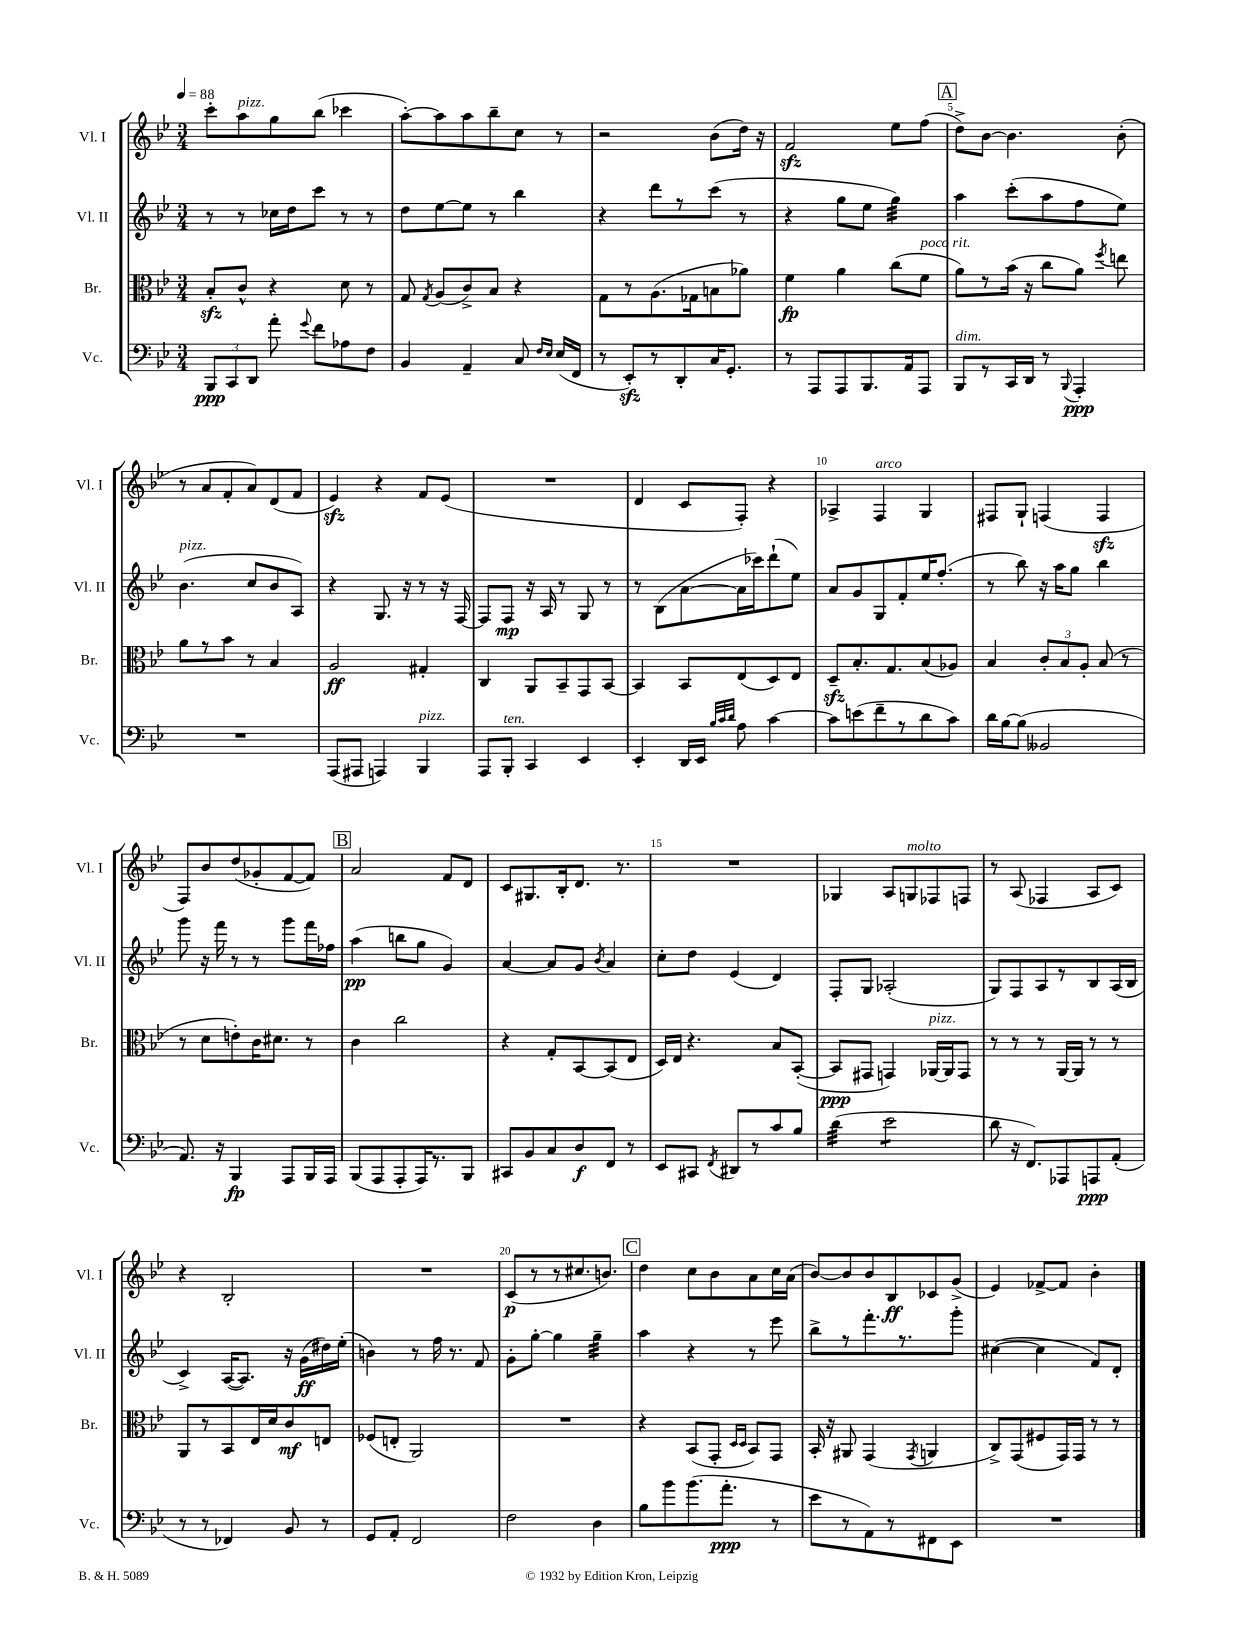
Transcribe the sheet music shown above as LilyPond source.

<<
\new StaffGroup <<
\new Staff = "s0" \with { instrumentName = "Vl. I" shortInstrumentName = "Vl. I" } {
    \clef treble \key bes \major \numericTimeSignature \time 3/4 \tempo 4 = 88
    \autoBeamOff c'''8[-. a''8^\markup { \italic "pizz." } g''8 bes''8]( ces'''4 |
    a''8[~-.) a''8 a''8 bes''8-- c''8] r8 |
    r2 bes'8[( d''16]) r16 |
    f'2\sfz ees''8[ f''8]( |
    \mark \markup { \box "A" } d''8[->) bes'8]~ bes'4. bes'8-.( |
    r8 a'8[ f'8-. a'8) d'8( f'8] |
    ees'4\sfz) r4 f'8[ ees'8]( |
    R2. |
    d'4 c'8[ f8]-.) r4 |
    aes4-> f4^\markup { \italic "arco" } g4 |
    fis8[ g8]-! f4( f4\sfz |
    f8[) bes'8 d''8( ges'8-. f'8~ f'8]) |
    \mark \markup { \box "B" } a'2 f'8[ d'8] |
    c'8[ gis8. bes16-. d'8.] r8. |
    R2. |
    ges4 a8[ g8^\markup { \italic "molto" } fes8 f8] |
    r8 a8( fes4 a8[ c'8]) |
    r4 bes2-. |
    R2. |
    c'8[\p( r8 r8 cis''8. b'8.]) |
    \mark \markup { \box "C" } d''4 c''8[ bes'8 a'8 c''16 a'16]( |
    bes'8[~) bes'8 bes'8 bes8\ff ces'8 g'8]->( |
    ees'4) fes'8[~-> fes'8] bes'4-. \bar "|." |
}
\new Staff = "s1" \with { instrumentName = "Vl. II" shortInstrumentName = "Vl. II" } {
    \clef treble \key bes \major \numericTimeSignature \time 3/4
    \autoBeamOff r8 r8 ces''16[ d''16 c'''8] r8 r8 |
    d''8[ ees''8~ ees''8] r8 bes''4 |
    r4 d'''8[ r8 c'''8]( r8 |
    r4 g''8[ ees''8] g''4:32) |
    \mark \markup { \box "A" } a''4 c'''8[-.( a''8 f''8 ees''8]) |
    bes'4.^\markup { \italic "pizz." }( c''8[ bes'8 a8]) |
    r4 g8. r16 r8 r16 f16~ |
    f8[ f8]\mp r16 a16 r8 g8 r8 |
    r8 bes8[( a'8~ a'16 ces'''16) d'''8-!( ees''8]) |
    a'8[ g'8 g8 f'8-. ees''16 f''8.]-.( |
    r8 bes''8) r16 a''16[ g''8] bes''4 |
    g'''8 r16 f'''16 r8 r8 g'''8[ f'''16 fes''16] |
    \mark \markup { \box "B" } a''4\pp( b''8[ g''8] g'4) |
    a'4~ a'8[ g'8] \acciaccatura { bes'8 } a'4 |
    c''8[-. d''8] ees'4( d'4) |
    f8[-. g8] aes2-.( |
    g8[) f8 a8 r8 bes8 a16( bes16] |
    c'4->) a16[~( a8.]) r16 g'16[\ff( dis''16) ees''16]-.( |
    b'4) r8 f''16 r8. f'8 |
    g'8[-. g''8]~-. g''4 g''4:32-- |
    \mark \markup { \box "C" } a''4 r4 r8 ees'''8 |
    bes''8[-> r8 f'''8.-. r8. g'''8]-. |
    cis''4~( cis''4 f'8[) d'8]-. \bar "|." |
}
\new Staff = "s2" \with { instrumentName = "Br." shortInstrumentName = "Br." } {
    \clef alto \key bes \major \numericTimeSignature \time 3/4
    \autoBeamOff bes8[-.\sfz c'8]-^ r4 d'8 r8 |
    g8 \acciaccatura { g8 } a8[( c'8->) bes8] r4 |
    g8[ r8 a8.( ges16 b8 aes'8]) |
    f'4\fp a'4 c''8[( f'8]^\markup { \italic "poco rit." } |
    \mark \markup { \box "A" } a'8[) r8 bes'16]( r16 c''8[ a'8]) \acciaccatura { f''8 } e''8 |
    a'8[ r8 bes'8] r8 bes4 |
    a2\ff gis4-. |
    c4 a,8[ bes,8-- g,8 bes,8]~ |
    bes,4 bes,8[ ees8( d8) ees8] |
    d8[--\sfz bes8.-. g8. bes8( aes8]) |
    bes4 \tuplet 3/2 { c'8[-. bes8 a8]-. } bes8( r8 |
    r8 d'8[ e'8-.) c'16 dis'8.] r8 |
    \mark \markup { \box "B" } c'4 c''2 |
    r4 g8[-. bes,8~ bes,8( ees8] |
    d16[) ees16] r4. bes8[ bes,8]~-.( |
    bes,8[\ppp gis,8] g,4) aes,16[~^\markup { \italic "pizz." } aes,16 g,8] |
    r8 r8 r8 a,16[~ a,16] r8 r8 |
    a,8[ r8 bes,8 ees16 d'16 c'8\mf e8] |
    fes8[( e8]-. a,2) |
    R2. |
    \mark \markup { \box "C" } r4 bes,8[( g,8]-. \grace { d16[ d16] } bes,8[) g,8] |
    bes,16-. r16 ais,8 g,4( \acciaccatura { g,8 } a,4 |
    c8[->) g,8( fis8 g,16) g,16] r8 r8 \bar "|." |
}
\new Staff = "s3" \with { instrumentName = "Vc." shortInstrumentName = "Vc." } {
    \clef bass \key bes \major \numericTimeSignature \time 3/4
    \autoBeamOff \tuplet 3/2 { bes,,8[\ppp c,8 d,8] } a'8-. \appoggiatura { g'8 } f'8[ aes8 f8] |
    bes,4 a,4-- c8 \grace { f16[ ees16] } ees16[( f,16] |
    r8 ees,8[-.\sfz) r8 d,8-. c16 g,8.]-. |
    r8 a,,8[ a,,8 bes,,8. a,16 a,,8] |
    \mark \markup { \box "A" } bes,,8[^\markup { \italic "dim." } r8 c,16 d,16] r8 \appoggiatura { bes,,8 } a,,4-.\ppp |
    R2. |
    a,,8[( ais,,8] a,,4) bes,,4^\markup { \italic "pizz." } |
    a,,8[ bes,,8]-.^\markup { \italic "ten." } c,4 ees,4 |
    ees,4-. d,16[ ees,16] \grace { bes32[ c'32 d'32] } a8 c'4~ |
    c'8[ e'8( f'8-- r8 d'8 c'8]) |
    d'16[ bes16~ bes8]( beses,2 |
    a,8.) r16 bes,,4\fp a,,8[ bes,,16 a,,16] |
    \mark \markup { \box "B" } bes,,8[( a,,8 a,,8-. a,,16) r8. bes,,8] |
    cis,8[ bes,8 c8 d8\f f,8] r8 |
    ees,8[ cis,8] \acciaccatura { f,8 } dis,8[ r8 c'8 bes8] |
    d'4:32( ees'2:8 |
    d'8 r16 f,8.[) aes,,8 a,,8\ppp a,8]-.( |
    r8 r8 fes,4) bes,8 r8 |
    g,8[ a,8]-. f,2 |
    f2 d4 |
    \mark \markup { \box "C" } bes8[ bes'8 bes'8.( a'8.]-.\ppp r8 |
    ees'8[ r8 a,8) r8 fis,8 ees,8] |
    R2. \bar "|." |
}
>>
>>
\layout { \context { \Score \override BarNumber.break-visibility = ##(#f #t #t) barNumberVisibility = #(every-nth-bar-number-visible 5) } }
